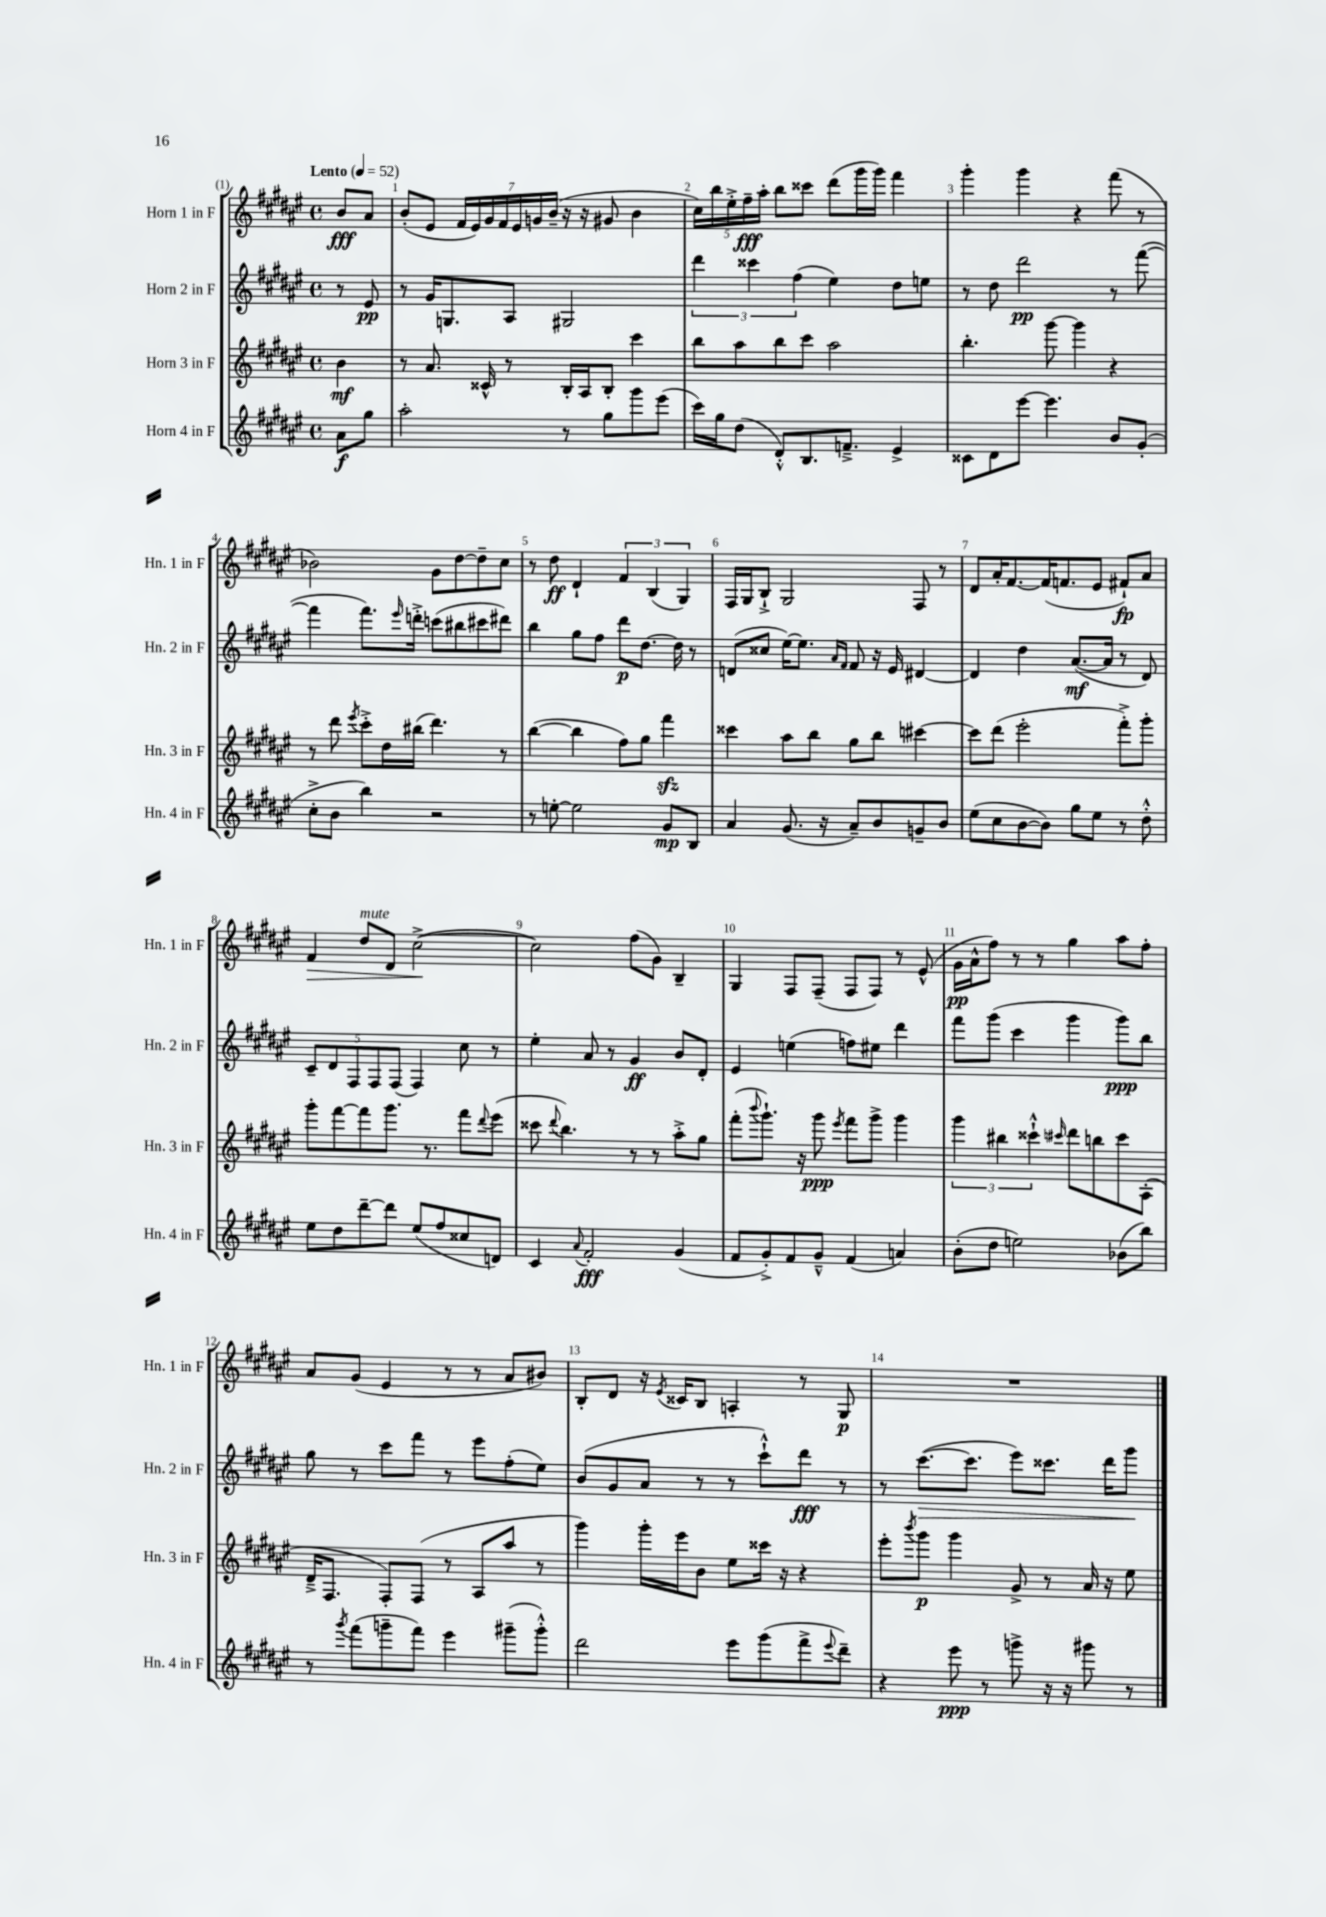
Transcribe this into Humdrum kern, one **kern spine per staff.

**kern	**kern	**kern	**kern
*staff4	*staff3	*staff2	*staff1
*clefG2	*clefG2	*clefG2	*clefG2
*k[f#c#g#d#a#e#]	*k[f#c#g#d#a#e#]	*k[f#c#g#d#a#e#]	*k[f#c#g#d#a#e#]
*M4/4	*M4/4	*M4/4	*M4/4
*met(c)	*met(c)	*met(c)	*met(c)
*MM52	*MM52	*MM52	*MM52
8a#	4b	8r	8b
8gg#	.	8e#	8a#
=	=	=	=
2aa#'	8r	8r	(8b'
.	8.a#	16g#	8e#
.	.	8.G	.
.	.	.	28f#
.	.	.	28e#)
.	16c##^^	.	.
.	.	.	28g#
.	.	.	28f#
.	8r	8A#	.
.	.	.	28e#
.	.	.	28g
.	.	.	(28b~
8r	16B'	2G#	16r
.	16A#	.	16r
8gg#	8B'	.	8g#
8ggg#	4ccc#	.	4b
(8eee#	.	.	.
=	=	=	=
16ccc#)	8bb	6ddd#	20cc#)
.	.	.	20bb
16gg#	.	.	.
.	.	.	20ee#'^
(8dd#	8aa#	.	.
.	.	.	20ff#~
.	.	6ccc##	.
.	.	.	20aa#'
8d#'^^)	8bb	.	8bb
.	.	(6ff#	.
8.B	8ccc#	.	8ccc##
.	2aa#	4ee#)	(8ddd#
8.f~^	.	.	.
.	.	.	16ggg#
.	.	.	16ggg#)
4e#^	.	8dd#	4fff#
.	.	8ee	.
=	=	=	=
8c##	4.bb'	8r	4ggg#'
8d#	.	8dd#	.
[8eee#	.	2ddd#	4ggg#
4.eee#]	[8ggg#	.	.
.	4ggg#]	.	4r
8b	4r	8r	(8fff#
(8g#'	.	([8fff#	8r
=	=	=	=
8cc#'^	8r	4fff#]	2b-)
8b	8ddd#	.	.
.	8qeee#	.	.
4bb)	8ccc#'^	8.fff#)	.
.	16dd#	.	.
.	.	16qqeee#	.
.	(16bb#	16ddd'^	.
2r	4.ddd#)	(8ccc	8g#
.	.	8bb#	[8dd#
.	.	8ccc#	8dd#~]
.	8r	8ddd#)	8cc#
=	=	=	=
8r	([4bb	4bb	8r
[8ee'	.	.	8dd#
2ee]	4bb]	8gg#	4d#`
.	.	8ff#	.
.	8ff#)	8ddd#	6f#
.	8gg#	[8.dd#	.
.	.	.	(6B
8g#	4fff#	.	.
.	.	16dd#]	.
.	.	.	6G#)
8B	.	8r	.
=	=	=	=
4a#	4ccc##	(8d	16F#
.	.	.	16G#
.	.	8cc##	8B`^
(8.g#	8aa#	[16ee#)	2G#
.	.	8.ee#]	.
.	8bb	.	.
16r	.	.	.
.	.	16qqa#	.
.	.	16qqf#	.
8a#~)	8gg#	8f#	.
8b	8bb	16r	.
.	.	16e#	.
8g~	[4ccc#	[4d#	8F#
8b	.	.	8r
=	=	=	=
(8ee#	8ccc#]	4d#]	8d#
8cc#	(8ddd#	.	16a#'
.	.	.	[8.f#
[8b	2eee#'	4dd#	.
8b])	.	.	(16f#]
.	.	.	8.f
8gg#	.	([8.a#	.
8ee#	.	.	8e#
.	.	16a#]	.
8r	8fff#'^)	8r	8f#`)
8dd#'^^	8ggg#'	8d#)	8a#
=	=	=	=
8ee#	8ggg#'	10c#~	4f#
.	.	10d#	.
8dd#	[8fff#	.	.
.	.	10F#	.
[8ddd#~	8fff#]	.	8dd#
.	.	10F#	.
8ddd#]	8.ggg#	.	8d#
.	.	(10F#	.
(8ee#	.	4F#)	([2cc#^
.	8.r	.	.
8ff#	.	.	.
8cc##	8fff#	8cc#	.
.	8qqddd#	.	.
8d)	(8eee#	8r	.
=	=	=	=
4c#	8ccc##	4ee#'	2cc#])
.	8qqddd#	.	.
.	4.bb)	.	.
8qqa#	.	.	.
2f#'	.	8a#	.
.	.	8r	.
.	8r	4g#	(8ff#
.	8r	.	8g#)
(4g#	8aa#'^	8b	4B~
.	8gg#	8d#'	.
=	=	=	=
8f#	(8fff#'	4e#	4G#
.	8qqbbb	.	.
8g#'^)	8.ggg#`)	.	.
8f#	.	(4ee	8F#
.	16r	.	.
8g#~^^	8ggg#	.	(8F#~
.	8qeee#	.	.
(4f#	8fff#	8ff)	8F#
.	8ggg#^	8ee#	8F#)
4a)	4ggg#	4ddd#	8r
.	.	.	(8e#^^
=	=	=	=
(8b'	6ggg#	8fff#	16g#
.	.	.	16a#^^
8dd#	.	(8ggg#	8ff#)
.	6bb#	.	.
2ee)	.	4ccc#	8r
.	6ccc##`^^	.	.
.	.	.	8r
.	16qqccc#	.	.
.	8ddd#	4ggg#	4gg#
.	8bb	.	.
(8b-	8ccc#	8ggg#)	8aa#
8bb)	(8A#'	8bb	8ff#'
=	=	=	=
8r	16d#~^	8gg#	8a#
.	8.F#	.	.
8qggg#	.	.	.
(8fff#	.	8r	(8g#
8ggg~	8F#')	8ccc#	4e#
8fff#)	(8F#	8fff#	.
4eee#	8r	8r	8r
.	8A#	8eee#	8r
(8ggg#~	8aa#	(8ff#'	8a#
8ggg#'^^)	8r	8ee#)	8b#)
=	=	=	=
2ddd#	4ggg#)	(8b	8B'
.	.	8g#	8d#
.	16ggg#'	8a#	16r
.	.	.	8qe#
.	16eee#	.	16c##
.	8b	8r	8B
8eee#	8ee#	8r	4A'
(8ggg#	16ccc##	8ccc#`^^)	.
.	16r	.	.
8fff#^	4r	8ddd#	8r
8qqeee#	.	.	.
8ddd#~)	.	8r	8G#
=	=	=	=
4r	8eee#'	8r	1r
.	8qbbb	.	.
.	8ggg#	([8.ccc#	.
8eee#	4ggg#	.	.
.	.	8.ccc#]	.
8r	.	.	.
8ggg^	8g#^	8eee#)	.
16r	8r	8.ccc##	.
16r	.	.	.
8ggg#	16a#	.	.
.	16r	16ddd#	.
8r	8ee#	8ggg#	.
==	==	==	==
*-	*-	*-	*-
